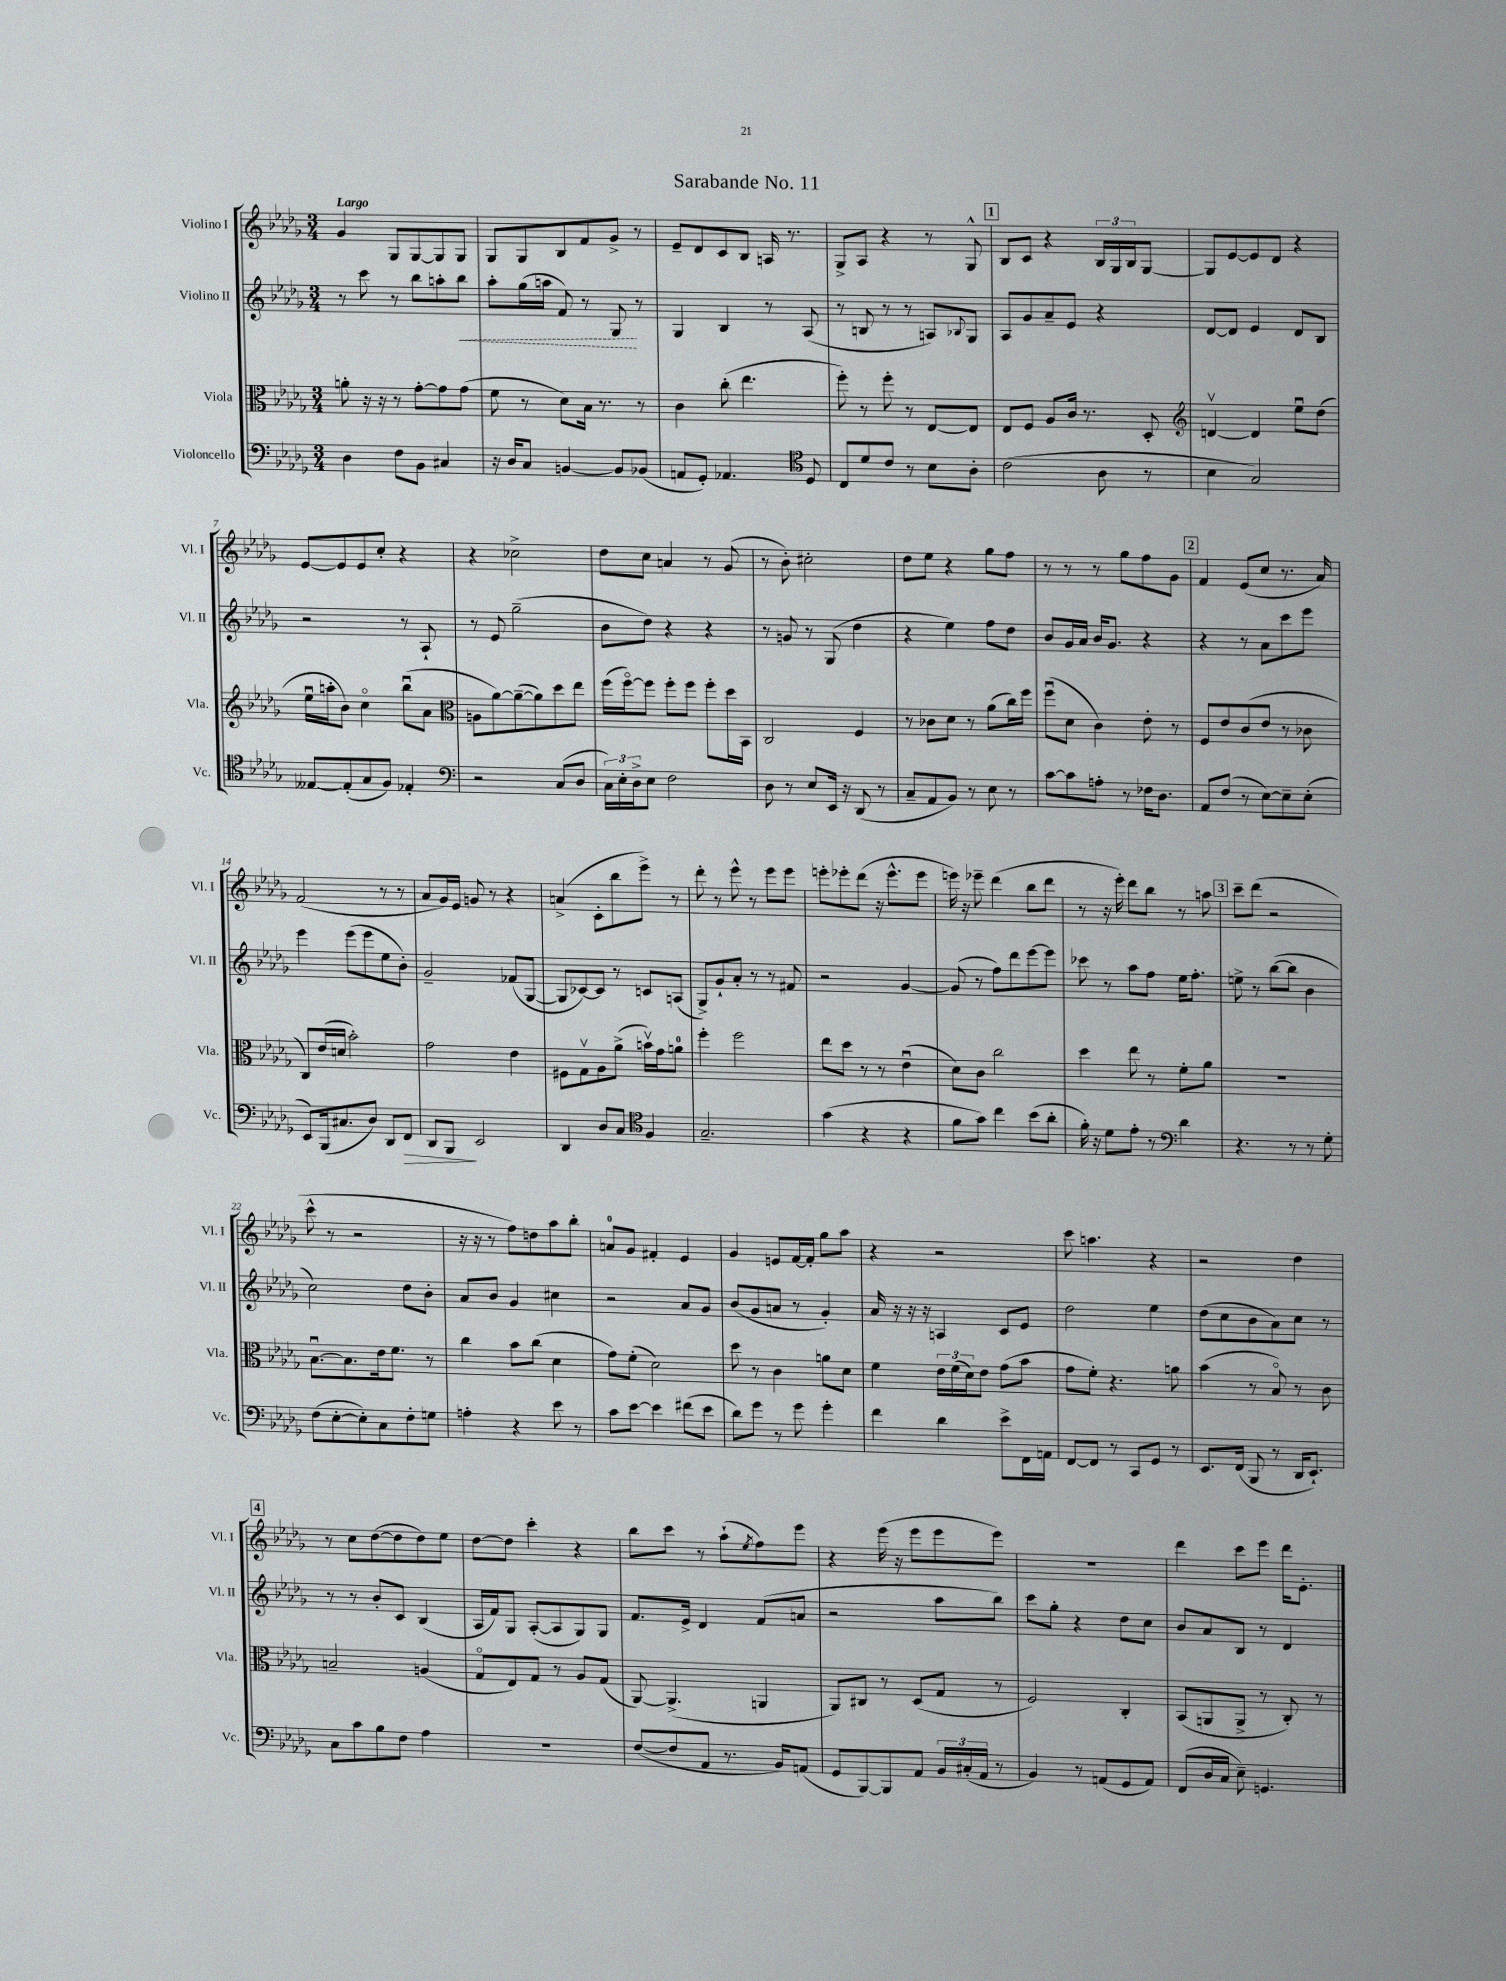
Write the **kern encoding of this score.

**kern	**dynam	**kern	**kern	**dynam	**kern
*part4	*part4	*part3	*part2	*part2	*part1
*staff4	*staff4	*staff3	*staff2	*staff2	*staff1
*I"Violoncello	*	*I"Viola	*I"Violino II	*	*I"Violino I
*I'Vc.	*	*I'Vla.	*I'Vl. II	*	*I'Vl. I
*clefF4	*	*clefC3	*clefG2	*	*clefG2
*k[b-e-a-d-g-]	*	*k[b-e-a-d-g-]	*k[b-e-a-d-g-]	*	*k[b-e-a-d-g-]
*M3/4	*	*M3/4	*M3/4	*	*M3/4
=1	=1	=1	=1	=1	=1
!	!	!	!	!	!LO:TX:a:B:t=Largo
4D-\	.	8an'\	8r	.	4g-/
.	.	16r	8ccc\	.	.
.	.	16r	.	.	.
8F\L	.	8r	8r	.	8G-/L
8BB-\J	.	[8g-'\L	8bb-\L	.	[8G-/
4C#X/	.	8g-\]	8aan'\	.	8G-/]
!	!	!	!	!LO:HP:b	!
.	.	(8g-\J	8bb-\J	<	8G-/J
=2	=2	=2	=2	=2	=2
16r	.	8f\	8aa-'\L	.	8G-/L
16D-/KL	.	.	.	.	.
8C/J	.	8r	(16gg-\L	.	8G-/
.	.	.	16aan\JJ	.	.
[4BBn/	.	8d-\L)	8f/)	.	8B-/
.	.	16B-\Jk	8r	.	8f/
.	.	8.r	.	.	.
8BB/L]	.	.	8G-/	.	8g-^/J
(8BB-X/J	.	8r	8r	[	8r
=3	=3	=3	=3	=3	=3
8AAn/L	.	4c\	4G-/	.	8e-~/L
8GG-'/J)	.	.	.	.	8d-/
4.AA-X/	.	(8cc'\	4B-/	.	8c/
.	.	4.ee-\	.	.	8B-/J
.	.	.	8r	.	16An/
.	.	.	.	.	8.r
*clefC4	*	*	*	*	*
8D-/	.	.	(8A-/	.	.
=4	=4	=4	=4	=4	=4
8C/L	.	8ff'\)	8r	.	8G-^/L
8d-/	.	8r	8Bn/	.	8A-/J
8c/J	.	8ff'\	8r	.	4r
8r	.	8r	8r	.	.
8B-\L	.	[8E-/L	8An/L)	.	8r
.	.	.	8qqB-X/	.	.
8A-'\J	.	8E-/J]	8G-/J	.	8G-^^/
!!LO:REH:place=s1:t=1
=5	=5	=5	=5	=5	=5
(2c\	.	8E-/L	8A-/L	.	8B-/L
.	.	8F/J	8g-/	.	8c/J
.	.	8A-/L	8a-~/	.	4r
.	.	16c/Jk	8e-/J	.	.
.	.	8.r	.	.	.
8A-\	.	.	4r	.	24B-/LL
.	.	.	.	.	24G-/
.	.	.	.	.	24B-/J
8r	.	8D-'/	.	.	[8G-/J
=6	=6	=6	=6	=6	=6
*	*	*clefG2	*	*	*
4B-\	.	[4dnv/	[8d-/L	.	8G-/L]
.	.	.	8d-/J]	.	[8e-/
2G-/)	.	4d/]	4e-/	.	8e-/]
.	.	.	.	.	8d-/J
.	.	8ee-u\L	8d-/L	.	4r
.	.	(8dd-\J	8B-/J	.	.
!!LO:LB:g=z
=7	=7	=7	=7	=7	=7
[8E--X/L	.	16ee-u\LL	2r	.	[8e-/L
.	.	16aan'\J	.	.	.
(8E--'/]	.	8b-\J)	.	.	8e-/]
8G-/	.	4cc\	.	.	8e-/
8F/J)	.	.	.	.	8cc'/J
4E-X'/	.	(8bb-u\L	8r	.	4r
.	.	8a-\J	8A-`/	.	.
=8	=8	=8	=8	=8	=8
*clefF4	*	*clefC3	*	*	*
2r	.	8An\L	8r	.	4r
.	.	[8a-\)	8e-/	.	.
.	.	(8a-~\_	(2gg-~\	.	2cc-X^\
.	.	8a-\])	.	.	.
(8C/L	.	8dd-\	.	.	.
8D-/J	.	8ee-\J	.	.	.
=9	=9	=9	=9	=9	=9
24C\LL)	.	(16ff\LL	8b-\L	.	8dd-\L
24E-'\	.	.	.	.	.
.	.	[16ff\J)	.	.	.
24D-^\J	.	.	.	.	.
8E-\J	.	8ff\J]	8dd-\J)	.	8cc\J
2F\	.	8ff'\L	4r	.	4an/
.	.	8ff\J	.	.	.
.	.	8ff'\L	4r	.	8r
.	.	16dd-\L	.	.	(8g-/
.	.	16BB-\JJ	.	.	.
=10	=10	=10	=10	=10	=10
8D-\	.	2C/	8r	.	8r
8r	.	.	8gn/	.	8b-'\)
8E-/L	.	.	8r	.	2cc#X'\
16EE-/Jk	.	.	(8G-/	.	.
16r	.	.	.	.	.
(8DD-/	.	4F/	4dd-\	.	.
8r	.	.	.	.	.
=11	=11	=11	=11	=11	=11
8C~/L	.	8r	4r	.	8dd-\L
8AA-/	.	8c-X\L	.	.	8ee-\J
8BB-/J)	.	8d-\J	4ee-\)	.	4r
8r	.	8r	.	.	.
8E-\	.	(8a-\L	8ff\L	.	8gg-\L
8r	.	16cc\L)	8dd-\J	.	8ff\J
.	.	16ff\JJ	.	.	.
=12	=12	=12	=12	=12	=12
[8c\L	.	(8ffu\L	8b-/L	.	8r
8c\]	.	8d-\J	16g-/L	.	8r
.	.	.	16a-/JJ	.	.
8An'\J	.	4c\)	16b-/KL	.	8r
.	.	.	8.g-/J	.	.
8r	.	.	.	.	8gg-\L
16F-X\KL	.	8e-'\	4r	.	8ff\
8.D-\J	.	.	.	.	.
.	.	8r	.	.	8g-\J
!!LO:REH:place=s1:t=2
=13	=13	=13	=13	=13	=13
8AA-/L	.	8F/L	4r	.	4f/
(8F/J	.	8e-/	.	.	.
8r	.	(8c/	8r	.	(8e-/L
[8E-\L)	.	8e-/J	8a-\L	.	8cc/J
8E-~\]	.	8r	8ccc\	.	8.r
(8E-'\J	.	8c-X\	8eee-\J	.	.
.	.	.	.	.	16a-/)
!!LO:LB:g=z
=14	=14	=14	=14	=14	=14
8EE-/L)	.	8C/L)	4eee-\	.	(2f/
(16BBB-/k	.	(16e-/L	.	.	.
8.C#X/	.	16dn/JJ	.	.	.
.	.	2b-'\)	(8eee-\L	.	.
8D-/J)	.	.	8eee-\	.	.
8DD-/L	.	.	8ee-\	.	8r
!	!LO:HP:b	!	!	!	!
8FF/J	>	.	8b-'\J)	.	8r
=15	=15	=15	=15	=15	=15
8DD-/L	.	2g-\	2g-~/	.	8a-/L
8BBB-/J	.	.	.	.	16g-/L)
.	.	.	.	.	16e-/JJ
2EE-/	]	.	.	.	8gn/
.	.	.	.	.	8r
.	.	4e-\	(8f-X/L	.	4r
.	.	.	[8G-/J	.	.
=16	=16	=16	=16	=16	=16
4DD-/	.	8F#X\L	8G-/L]	.	(4an^/
.	.	8G-v\	[8c-X/)	.	.
8D-/L	.	8A-\	8c-/J]	.	8c'\L
8C/J	.	(8a-^\J	8r	.	8bb-\
*clefC4	*	*	*	*	*
4F/	.	16bnv\LL)	8cn/L	.	8eee-^\J)
.	.	16g-\J	.	.	.
.	.	8an\J	(8An/J	.	8r
=17	=17	=17	=17	=17	=17
2.G-~/	.	4ff'\	8G-^/L)	.	8ddd-'\
.	.	.	8g-`/	.	8r
.	.	2ff\	8a-'/J	.	8eee-^^\
.	.	.	8r	.	8r
.	.	.	8r	.	8eee-\L
.	.	.	8f#X/	.	8eee-\J
=18	=18	=18	=18	=18	=18
(4g-\	.	8ee-\L	2r	.	8eeen'\L
.	.	8dd-\J	.	.	8eee-X'\
4r	.	8r	.	.	(8ddd-\J
.	.	8r	.	.	16r
.	.	.	.	.	8.eee-^^\L
4r	.	(4e-u\	[4g-/	.	.
.	.	.	.	.	8eee-\J
=19	=19	=19	=19	=19	=19
8f\L	.	8d-\L)	(8g-/]	.	16eeen\)
.	.	.	.	.	16r
8g-\J)	.	8c\J	8r	.	8eee-X~\
4cc\	.	2cc\	8ff\L)	.	(4ddd-\
.	.	.	8ddd-\	.	.
(8b-\L	.	.	[8eee-\	.	8bb-\L
8a-'\J	.	.	8eee-\J]	.	8ddd-\J
=20	=20	=20	=20	=20	=20
16f'\)	.	4dd-\	8ccc-X\	.	8r
16r	.	.	.	.	.
8d-\L	.	.	8r	.	16r
.	.	.	.	.	16eee-'\)
8e-'\J	.	8ee-\	8aa-\L	.	8ddd-\L
8r	.	8r	8ff\J	.	8bb-\J
*clefF4	*	*	*	*	*
4d-\	.	8f'\L	16ee-\KL	.	8r
.	.	.	8.ff'\J	.	.
.	.	8a-\J	.	.	8aan\
!!LO:REH:place=s1:t=3
=21	=21	=21	=21	=21	=21
4.r	.	2.r	8een^\	.	8ccc~\L
.	.	.	8r	.	(8ddd-\J
.	.	.	([8bb-\L	.	2r
8r	.	.	8bb-\J]	.	.
8r	.	.	4b-\	.	.
8G-'\	.	.	.	.	.
!!LO:LB:g=z
=22	=22	=22	=22	=22	=22
(8F\L	.	[8.B-u\L	2cc\)	.	8ccc^^\
[8E-'\	.	.	.	.	8r
.	.	8.B-\]	.	.	.
8E-'\])	.	.	.	.	2r
8C\	.	16e-\k	.	.	.
.	.	8.f\J	.	.	.
8F'\	.	.	8dd-\L	.	.
8Gn\J	.	8r	8b-'\J	.	.
=23	=23	=23	=23	=23	=23
4An'\	.	4cc\	8a-/L	.	16r
.	.	.	.	.	16r
.	.	.	8b-/J	.	8r
4r	.	8b-\L	4g-/	.	8ff\L)
.	.	(8cc\J	.	.	8ddn\
8e-\	.	4d-\	4cc#X\	.	8aa-\
8r	.	.	.	.	8bb-'\J
=24	=24	=24	=24	=24	=24
8c\L	.	8g-\L)	2r	.	8an/L
[8e-\J	.	(8f'\J	.	.	8g-/J
4e-\]	.	2d-\)	.	.	4f#X'/
(8f#X\L	.	.	8a-/L	.	4e-/
8e-\J	.	.	8g-/J	.	.
=25	=25	=25	=25	=25	=25
8d-\L)	.	8dd-\	(8b-/L	.	4g-/
8g-\J	.	8r	8g-/	.	.
8r	.	4c\	8an/J	.	8en/L
8g-\	.	.	8r	.	[16f/L
.	.	.	.	.	16f'/JJ]
4g-'\	.	8an\L	4g-'/)	.	8gg-\L
.	.	8d-\J	.	.	8aa-\J
=26	=26	=26	=26	=26	=26
4f\	.	4f\	16a-/	.	4r
.	.	.	16r	.	.
.	.	.	16r	.	.
.	.	.	16r	.	.
4d-\	.	24e-\LL	4An/	.	2r
.	.	(24f\	.	.	.
.	.	24d-\J)	.	.	.
.	.	8e-\J	.	.	.
8e-^\L	.	(8g-\L	8c/L	.	.
16FF\L	.	8b-\J	8e-/J	.	.
16AAn\JJ	.	.	.	.	.
=27	=27	=27	=27	=27	=27
[8FF/L	.	8g-\L	2dd-\	.	8ccc\
8FF/J]	.	8f'\J)	.	.	4.aan\
8r	.	4.r	.	.	.
8CC/L	.	.	.	.	.
8GG-/J	.	.	4ee-\	.	4r
8r	.	8an\	.	.	.
=28	=28	=28	=28	=28	=28
8.EE-/L	.	(4b-\	(8dd-\L	.	2r
.	.	.	8cc\	.	.
(16FF/Jk	.	.	.	.	.
8BBB-/	.	8r	8b-\	.	.
8r	.	8B-/)	8a-\)	.	.
16DD-/KL	.	8r	8cc\J	.	4dd-\
8.EE-`/J)	.	.	.	.	.
.	.	8c\	8r	.	.
!!LO:LB:g=z
!!LO:REH:place=s1:t=4
=29	=29	=29	=29	=29	=29
8C\L	.	2Bn~/	8r	.	8r
8c\	.	.	8r	.	8cc\L
8B-\	.	.	8b-'/L	.	([8dd-\
8F\J	.	.	8c/J	.	8dd-\]
4A-\	.	(4An/	(4B-/	.	8dd-\)
.	.	.	.	.	8ee-\J
=30	=30	=30	=30	=30	=30
2.r	.	8G-/L	16A-/LL	.	[8dd-\L
.	.	.	16f/J)	.	.
.	.	8E-/)	8G-/J	.	8dd-\J]
.	.	8G-/J	([8A-'/L	.	4ccc'\
.	.	8r	8A-/]	.	.
.	.	8A-/L	8G-/)	.	4r
.	.	(8G-/J	8G-/J	.	.
=31	=31	=31	=31	=31	=31
([8F/L	.	[8AA-/)	8.f/L	.	8bb-\L
8F/]	.	(4.AA-^/]	.	.	8ccc\J
.	.	.	16e-^/Jk	.	.
8AA-/J	.	.	4d-/	.	8r
8.r	.	.	.	.	(8aa-`\L
.	.	.	.	.	8qee-/
.	.	4AAn/	(8f/L	.	8ff\)
16BB-/KL)	.	.	.	.	.
(8AAn/J	.	.	8an/J	.	8eee-\J
=32	=32	=32	=32	=32	=32
8GG-/L	.	8AA-/L)	2r	.	4r
[8BBB-/)	.	8C#X/J	.	.	.
8BBB-/]	.	8r	.	.	(16eee-\
.	.	.	.	.	16r
8AA-/J	.	(8D-/L	.	.	8eee-\L
24BB-/LL	.	8G-/J	8aa-\L	.	8eee-\
(24C#X'/	.	.	.	.	.
24AA-/JJ	.	.	.	.	.
8r	.	8r	8bb-\J)	.	8eee-\J)
=33	=33	=33	=33	=33	=33
4BB-/)	.	2F/)	8ccc\L	.	2.r
.	.	.	8gg-'\J	.	.
8r	.	.	4r	.	.
(8AAn/L	.	.	.	.	.
8GG-/	.	4C'/	8dd-\L	.	.
8AA/J)	.	.	8cc\J	.	.
=34	=34	=34	=34	=34	=34
(8FF/L	.	(8BB-/L	8b-/L	.	4ddd-\
16D-/L	.	8AAn/	8a-/	.	.
16C/JJ	.	.	.	.	.
8E-~\)	.	8AA^/J	8B-/J	.	8ccc\L
4.GGn/	.	8r	8r	.	8eee-\J
.	.	8C'/)	4d-/	.	16ddd-\KL
.	.	.	.	.	8.e-'\J
.	.	8r	.	.	.
==	==	==	==	==	==
*-	*-	*-	*-	*-	*-
